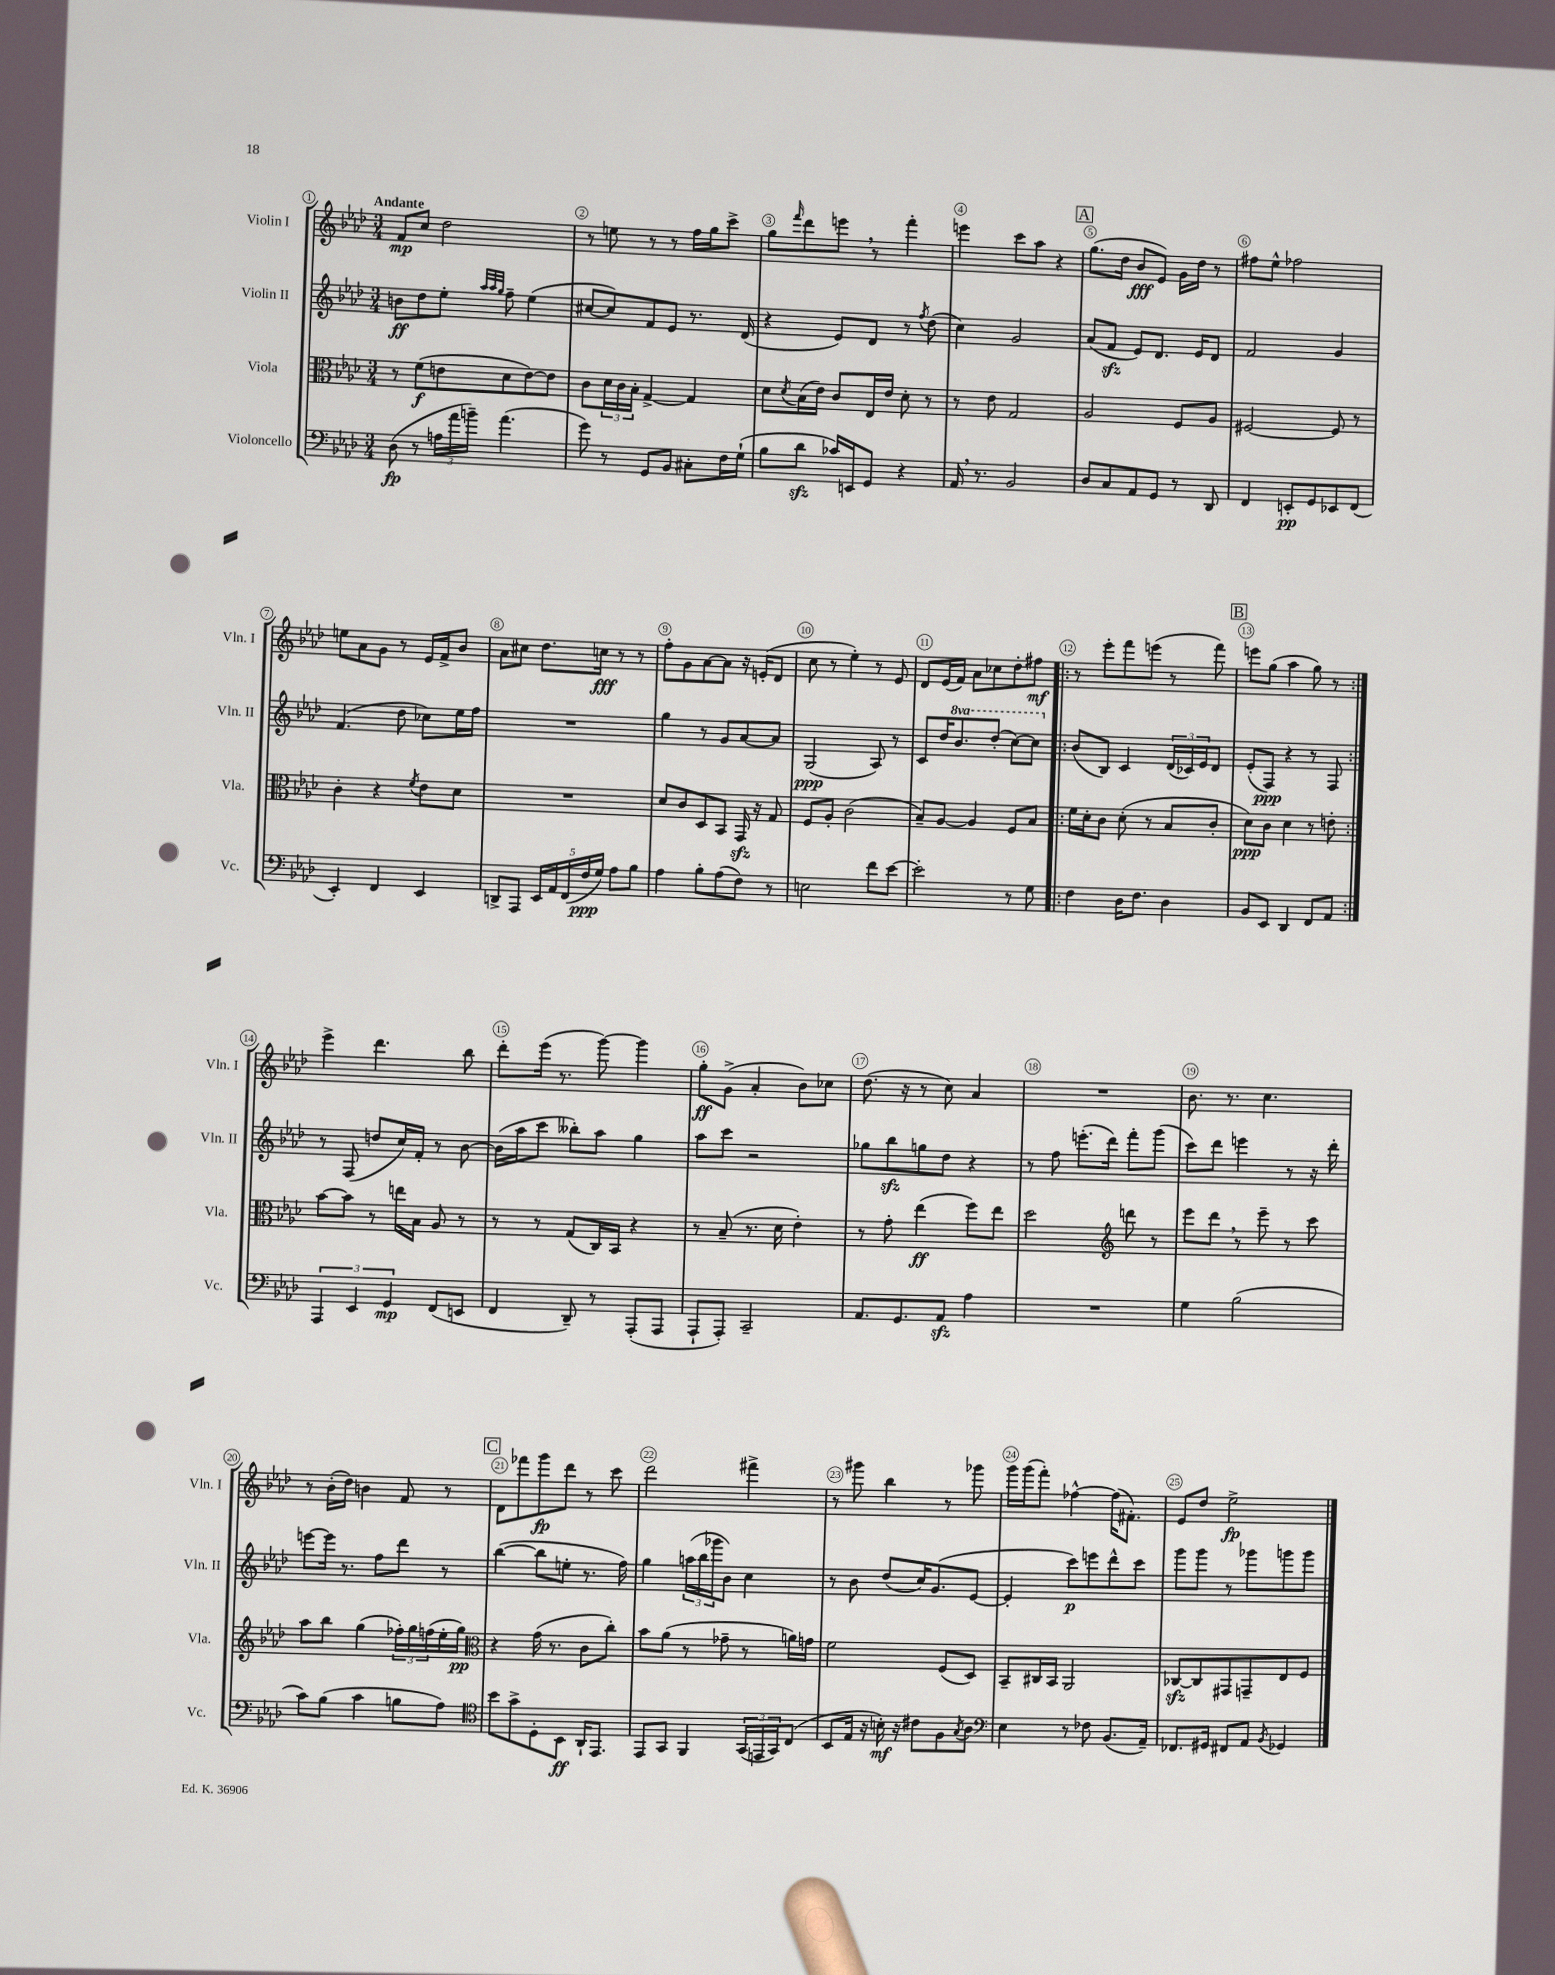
<<
\new StaffGroup <<
\new Staff = "s0" \with { instrumentName = "Violin I" shortInstrumentName = "Vln. I" } {
    \clef treble \key aes \major \numericTimeSignature \time 3/4 \tempo "Andante"
    f'8\mp c''8 des''2 |
    r8 e''8 r8 r8 f''16 g''16 c'''8-> |
    g''8 \grace { f'''16 } des'''8 e'''8 \breathe r8 f'''4-. |
    e'''4 c'''8 aes''8 r4 |
    \mark \markup { \box "A" } g''8.( des''16 bes'8\fff ees'8) g'16 des''16 r8 |
    fis''8 ees''8-^ fes''2 |
    e''8 aes'8 g'8 r8 ees'16 f'16-> bes'8 |
    aes'8 cis''8 des''8. c''16\fff r8 r8 |
    f''8-. g'8 aes'8~ aes'8 r16 e'16-.( des'8 |
    c''8 r8 ees''4-.) r8 ees'8 |
    des'8 ees'16( f'16) aes'8 ces''8 des''8-. fis''8\mf |
    \repeat volta 2 { r8 ees'''8-. f'''8 e'''8( r8 f'''8) |
    \mark \markup { \box "B" } e'''8 g''8( aes''4 g''8) r8 | }
    ees'''4-> des'''4. bes''8 |
    des'''8-. ees'''16( r8. g'''8~) g'''4 |
    g''8-.\ff g'8->( aes'4-. bes'8) ces''8 |
    des''8.( r16 r8 c''8) aes'4 |
    R2. |
    bes'8. r8. c''4. |
    r8 bes'16-.( des''16) b'4 f'8 r8 |
    \mark \markup { \box "C" } des'8 fes'''8 g'''8\fp des'''8 r8 c'''8 |
    des'''2 fis'''4-> |
    r8 gis'''8 bes''4 r8 ges'''8 |
    g'''16 g'''16( f'''8-.) fes''4~-^ fes''16( fis'8.-.) |
    ees'8 des''8 ees''2->\fp \bar "|." |
}
\new Staff = "s1" \with { instrumentName = "Violin II" shortInstrumentName = "Vln. II" } {
    \clef treble \key aes \major \numericTimeSignature \time 3/4 \set Staff.ottavationMarkups = #ottavation-simple-ordinals
    b'8\ff des''8 ees''8-. \grace { aes''32 aes''32 g''32 } f''8-- ees''4( |
    cis''8~ cis''8) f'8 ees'8 r8. des'16( |
    r4 ees'8) des'8 r8 \acciaccatura { f''8 } des''8( |
    c''4) g'2 |
    \mark \markup { \box "A" } aes'8( f'8\sfz ees'8) des'8. ees'16 des'8 |
    f'2 g'4 |
    f'4.( des''8 ces''8) ees''16 f''16 |
    R2. |
    g''4 r8 g'8 aes'8~ aes'8 |
    g2\ppp( aes8) r8 |
    c'8 des''16 \ottava #1 bes''8. des'''8-.( c'''8~) c'''8 \ottava #0 |
    \repeat volta 2 { bes'8( bes8) c'4 \tuplet 3/2 { des'16( ces'16) ees'16 } des'8 |
    \mark \markup { \box "B" } ees'8-.( f8\ppp) r4 r8 f8 | }
    r8 f8( d''8 c''16) f'16-. r8 bes'8~ |
    bes'16( aes''16 c'''8 beses''8-.) aes''8 g''4 |
    aes''8 c'''8 r2 |
    ges''8 bes''8\sfz g''8 des''8 r4 |
    r8 f''8 e'''8.-.( des'''16) f'''8-. g'''8( |
    c'''8) des'''8 e'''4 r8 r16 des'''16-. |
    e'''8~ e'''16 r8. f''8 des'''8 r8 |
    \mark \markup { \box "C" } bes''4~( bes''8 e''8-. r8. f''16) |
    g''4 \tuplet 3/2 { a''16( bes''16 ges'''16 } bes'8) c''4 |
    r8 bes'8 des''8( c''16) g'8.( ees'8~ |
    ees'4-. c'''8\p) e'''8 des'''8-^ c'''8 |
    g'''8 g'''8 r8 ges'''8 g'''8 g'''8 \bar "|." |
}
\new Staff = "s2" \with { instrumentName = "Viola" shortInstrumentName = "Vla." } {
    \clef alto \key aes \major \numericTimeSignature \time 3/4
    r8 f'8\f( e'8 des'8 e'8~) e'8 |
    c'8 \tuplet 3/2 { des'16 c'16 bes16-. } g4~-> g4 |
    des'8 \acciaccatura { des'8 } bes16( ees'16) c'8 ees16 ees'16 des'8-. r8 |
    r8 ees'8 g2 |
    \mark \markup { \box "A" } aes2 f8 aes8 |
    fis2~ fis8 r8 |
    c'4-. r4 \acciaccatura { f'8 } ees'8 des'8 |
    R2. |
    des'8 c'8 des8 bes,8 g,16\sfz r16 g8 |
    f8 aes8-. c'2( |
    bes8--) aes8~ aes4 f8 bes8 |
    \repeat volta 2 { f'16 des'16-. c'8 des'8-.( r8 bes8 c'8-. |
    \mark \markup { \box "B" } des'8\ppp) c'8 des'4 r8 e'8-. | }
    bes'8~ bes'8 r8 e''16 bes16 aes8 r8 |
    r8 r8 g8( c16) bes,16 r4 |
    r8 bes8--( r8. des'16 ees'4-.) |
    r8 g'8-. ees''4\ff( f''8) ees''8 |
    des''2 \clef treble d'''8 r8 |
    ees'''8 des'''8 \breathe r8 ees'''8-- r8 c'''8 |
    aes''8 bes''8 g''4( \tuplet 3/2 { fes''16-.) g''16 f''16( } ees''16-. g''16\pp) |
    \mark \markup { \box "C" } \clef alto r4 g'16( r8. c'8 c''8-.) |
    bes'8 aes'8( r8 ges'8-- r8 a'16) g'16 |
    f'2 f8( des8) |
    bes,8-- cis16 bes,16 aes,2 |
    ces8~\sfz ces8 gis,8 g,8-- ees8 f8 \bar "|." |
}
\new Staff = "s3" \with { instrumentName = "Violoncello" shortInstrumentName = "Vc." } {
    \clef bass \key aes \major \numericTimeSignature \time 3/4
    des8\fp( r8 \tuplet 3/2 { a16 aes'16 b'16--) } aes'4.( |
    g'8) r8 g,8 bes,8 cis8-. f16 g16-!( |
    bes8 des'8\sfz ces'16) e,16 g,8 r4 |
    aes,16 \breathe r8. bes,2 |
    \mark \markup { \box "A" } des8 c8 aes,8 g,8 r8 des,8 |
    f,4 e,8-.\pp g,8 ees,8 f,8( |
    ees,4-.) f,4 ees,4 |
    d,8-> aes,,8 \tuplet 5/4 { ees,16 aes,16 f,16( f16\ppp g16) } aes8 bes8 |
    aes4 bes8-. aes8( f8) r8 |
    e2 f'8 ees'8~ |
    ees'2-. r8 g8 |
    \repeat volta 2 { f4 des16 f8. des4 |
    \mark \markup { \box "B" } bes,8 ees,8 des,4 f,8 aes,8 | }
    \tuplet 3/2 { aes,,4 ees,4 g,4\mp } f,8( e,8 |
    f,4 des,8--) r8 aes,,8-.( aes,,8 |
    aes,,8-! aes,,8-.) c,2-- |
    aes,8. g,8. aes,8\sfz aes4 |
    R2. |
    g4 bes2( |
    c'8) bes8( c'4 b8 aes8) |
    \mark \markup { \box "C" } \clef tenor bes'8 g'8-> des8-. bes,8\ff aes,16-! ees,8. |
    ees,8 g,8 f,4 \tuplet 3/2 { g,16( e,16 g,16) } c8( |
    bes,8 ees16 r16 b16-.\mf) r16 cis'8 f8 \acciaccatura { g8 } aes8 |
    \clef bass ees4 r8 fes8 bes,8.( aes,16--) |
    fes,8. gis,16 fis,8 aes,8 \acciaccatura { bes,8 } ges,4 \bar "|." |
}
>>
>>
\layout { \context { \Score \override BarNumber.break-visibility = ##(#f #t #t) barNumberVisibility = #all-bar-numbers-visible \override BarNumber.stencil = #(make-stencil-circler 0.1 0.3 ly:text-interface::print) } }
